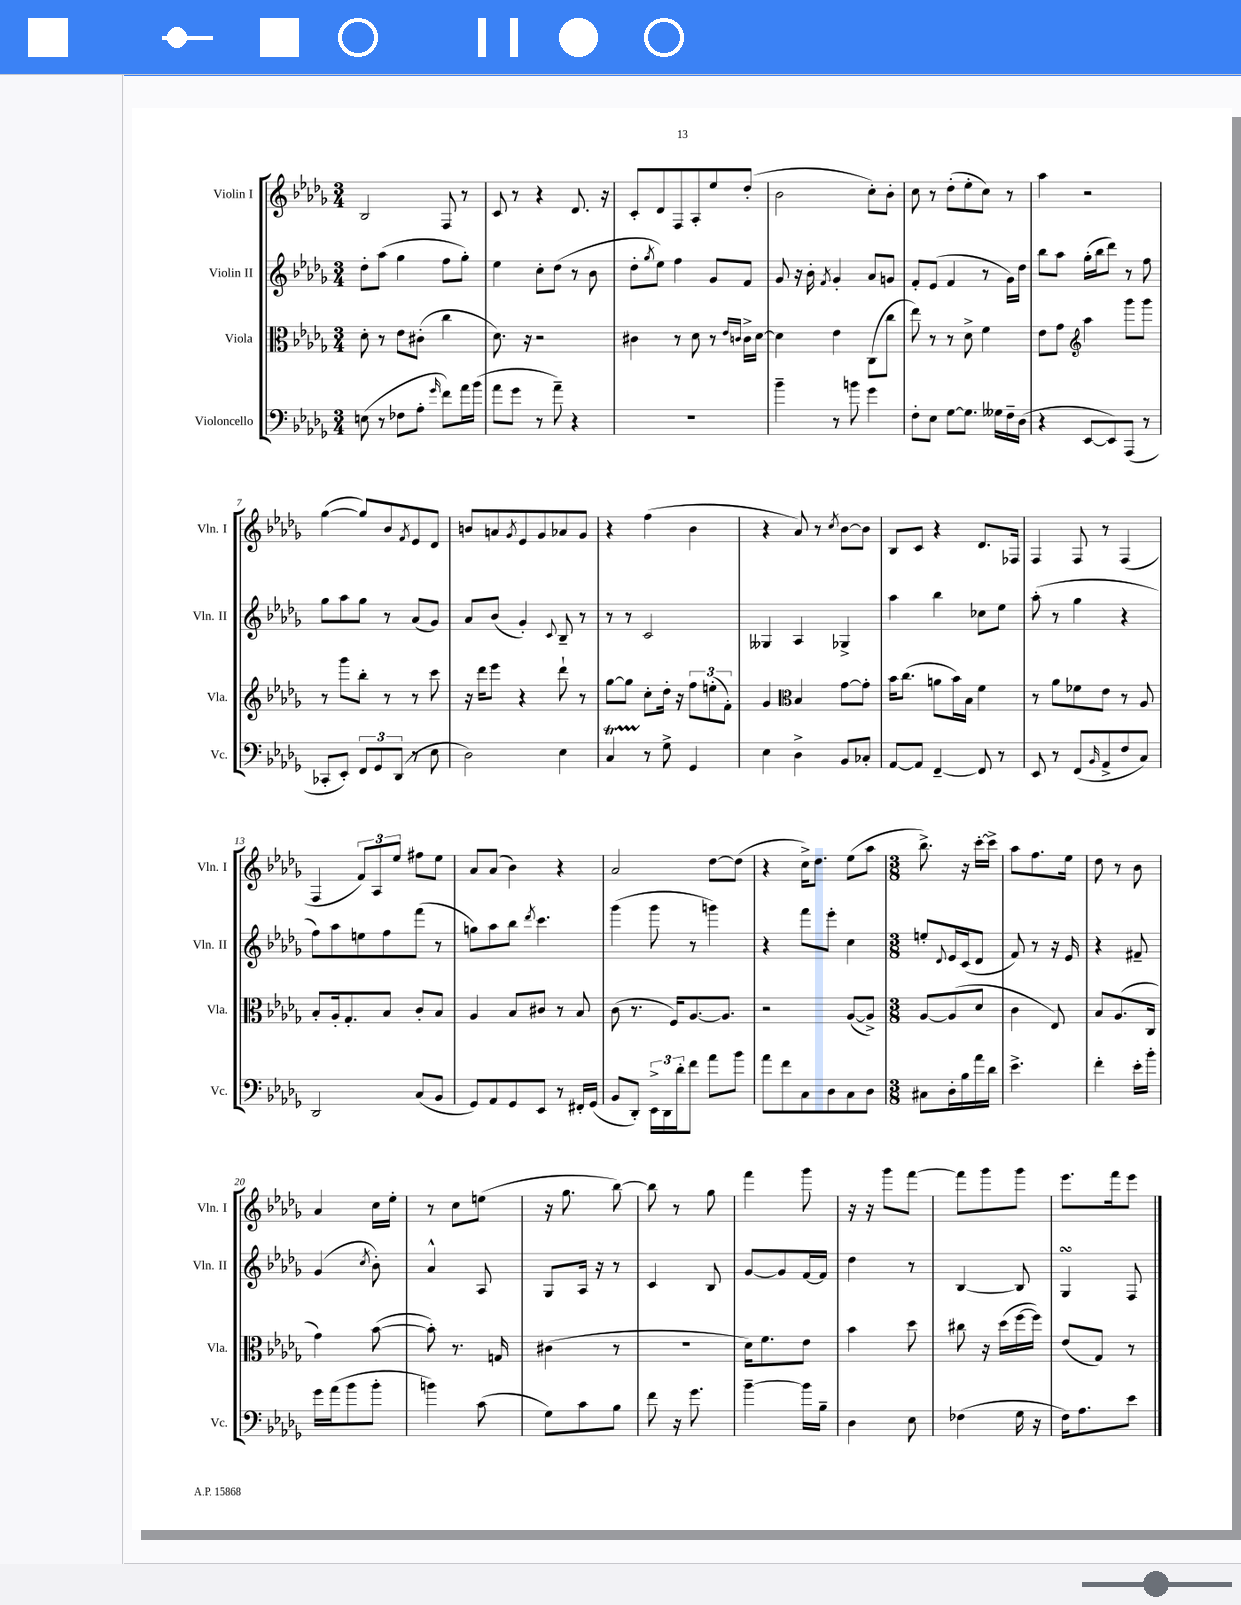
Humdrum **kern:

**kern	**kern	**kern	**kern
*part4	*part3	*part2	*part1
*staff4	*staff3	*staff2	*staff1
*I"Violoncello	*I"Viola	*I"Violin II	*I"Violin I
*I'Vc.	*I'Vla.	*I'Vln. II	*I'Vln. I
*clefF4	*clefC3	*clefG2	*clefG2
*k[b-e-a-d-g-]	*k[b-e-a-d-g-]	*k[b-e-a-d-g-]	*k[b-e-a-d-g-]
*M3/4	*M3/4	*M3/4	*M3/4
=1	=1	=1	=1
(8En\	8d-'\	8dd-'\L	2B-/
8r	8r	(8aa-\J	.
8F-X\L	8e-\L	4gg-\	.
8A-'\J	(8c#X'\J	.	.
16qqg-/	.	.	.
8f\L)	4cc\	8ff\L	8F/
16a-\L	.	8gg-'\J)	8r
(16b-\JJ	.	.	.
=2	=2	=2	=2
8a-\L	8.d-\)	4ee-\	8c/
8g-\J	.	.	8r
.	16r	.	.
8r	2r	8cc'\L	4r
8a-~\)	.	(8dd-\J	.
4r	.	8r	8.d-/
.	.	8b-\	.
.	.	.	16r
=3	=3	=3	=3
2.r	4c#X\	8dd-'\L	8c'/L
.	.	8qgg-/	.
.	.	8ee-\J)	8d-/
.	8r	4ff\	8F/
.	8d-\	.	8A-'/
.	8r	8g-/L	8ee-/
.	16qqe-/LL	.	.
.	16qqcn/JJ	.	.
.	16c^\LL	8f/J	(8dd-'/J
.	[16d-\JJ	.	.
=4	=4	=4	=4
4b-~\	4d-\]	8g-/	2b-\
.	.	16r	.
.	.	16b-'\	.
.	.	8qf/	.
8r	4e-\	4g-'/	.
8bn\	.	.	.
4g-\	(8C\L	8a-/L	8cc'\L)
.	8cc\J	8gn/J	8b-'\J
=5	=5	=5	=5
8F'\L	8ee-\)	8f'/L	8cc\
8E-\J	8r	(8e-/J	8r
[8G-\L	8r	4f/	(8dd-'\L
8.G-\J]	8d-^\	.	8ee-'\
.	4f\	8r	8cc\J)
16G--X\LL	.	.	.
16F~\	.	16g-\LL)	8r
(16D-\JJ	.	16dd-\JJ	.
=6	=6	=6	=6
4r	8e-\L	8bb-\L	4aa-\
.	8g-\J	8aa-\J	.
*	*clefG2	*	*
[8EE-/L	4aa-\	(16gg-'\LL	2r
.	.	16bb-\J	.
8EE-/])	.	8ddd-\J)	.
(8AAA-/J	8ggg-\L	8r	.
8r	8ggg-\J	8ff\	.
!!LO:LB:g=z
=7	=7	=7	=7
8CC-X'/L	8r	8gg-\L	([4gg-\
8EE-'/J)	8ggg-\L	8aa-\	.
12FF/L	8bb-'\J	8gg-\J	8gg-/L])
12GG-/	.	.	.
.	8r	8r	8b-/
(12DD-/J	.	.	.
.	.	.	8qf/
8r	8r	(8a-/L	8e-/
8E-\	8ccc\	8g-/J)	8d-/J
=8	=8	=8	=8
2D-\)	16r	8a-/L	8bn/L
.	16ddd-\KL	.	.
.	8eee-\J	(8b-/J	8an/
.	.	.	8qg-/
.	4r	4g-'/)	8e-/
.	.	.	8g-/
.	.	8qqc/	.
4E-\	8ddd-`\	8B-~/	8a-X/
.	8r	8r	8g-/J
=9	=9	=9	=9
4Ct/	[8gg-\L	8r	4r
.	8gg-\J]	8r	.
8r	8cc'\L	2c/	(4ff\
8G-^\	16dd-'\Jk	.	.
.	16r	.	.
4GG-/	12ff\L	.	4b-\
.	(12een'\	.	.
.	12f'\J)	.	.
=10	=10	=10	=10
4E-\	4g-/	4G--X/	4r
*	*clefC3	*	*
4D-^\	4B-/	4A-/	8a-/)
.	.	.	8r
.	.	.	8qcc/
8BB-/L	[8g-\L	4G-X^/	[8b-\L
8C-X'/J	8g-'\J]	.	8b-\J]
=11	=11	=11	=11
[8AA-/L	16b-\KL	4aa-\	8B-/L
.	(8.cc\J	.	.
8AA-/J]	.	.	8c/J
[4FF~/	8an\L	4bb-\	4r
.	16b-\L)	.	.
.	16B-\JJ	.	.
8FF/]	4f\	8cc-X\L	8.d-/L
8r	.	8ee-\J	.
.	.	.	16F-X/Jk
=12	=12	=12	=12
8EE-/	8r	(8aa-'\	4F/
8r	8a-\L	8r	.
(8FF/L	8f-X\	4gg-\	8F/
16qqBB-/	.	.	.
8AA-^/	8e-\J	.	8r
8F/	8r	4r	(4F/
8C/J)	8A-/	.	.
!!LO:LB:g=z
=13	=13	=13	=13
2DD-/	8B-'/L	8ff\L)	4F/
.	16A-'/k	8aa-\	.
.	8.G-'/	.	.
.	.	8een\	12f/L)
.	.	.	12A-/
.	8B-/J	8ff\	.
.	.	.	12ee-/J
(8C/L	8c'/L	(8fff\J	8ff#X\L
8BB-/J	8B-/J	8r	8ee-\J
=14	=14	=14	=14
8GG-/L)	4A-/	8ggn\L)	8a-/L
8AA-/	.	8aa-\	(8a-/J
8GG-/	8B-/L	8bb-\J	4b-\)
.	.	8qddd-/	.
8EE-/J	8c#X/J	4.ccc\	.
8r	8r	.	4r
16FF#X'/LL	8B-/	.	.
(16GG-/JJ	.	.	.
=15	=15	=15	=15
8BB-/L	(8c\	(4ggg-\	2a-/
8DD-'/J)	8.r	.	.
24EE-^\LL	.	8ggg-\	.
24DD-\	.	.	.
.	16F/KL)	.	.
24d-'\J	.	.	.
8f\J	[8.A-/	8r	.
8a-\L	.	4gggn\)	[8dd-\L
.	8.A-/J]	.	.
8b-\J	.	.	(8dd-\J]
=16	=16	=16	=16
8a-\L	2r	4r	4r
8f\	.	.	.
8C\	.	8fff\L	16cc^\KL)
.	.	.	8.dd-\J
8D-\	.	8eee-'\J	.
8C\	([8A-/L	4cc\	(8ee-\L
8D-\J	8A-^/J])	.	8aa-\J
=17	=17	=17	=17
*M3/8	*M3/8	*M3/8	*M3/8
8C#X\L	[8A-/L	8een'/L	8.bb-^\)
.	.	8qqd-/	.
16D-'\L	(8A-/]	16e-/L	.
16B-\	.	(16c/J	16r
16a-\	8d-/J	8d-/J	[16ccc'\LL
16d-\JJ	.	.	16ccc^\JJ]
=18	=18	=18	=18
4.e-^\	4c\	8f/)	8aa-\L
.	.	8r	8.ff\
.	8E-/)	16r	.
.	.	16e-/	16ee-\Jk
=19	=19	=19	=19
4f'\	8B-/L	4r	8dd-\
.	(8.A-/	.	8r
16e-'\LL	.	8f#X~/	8b-\
16b-'\JJ	16C/Jk	.	.
!!LO:LB:g=z
=20	=20	=20	=20
16g-\LL	4g-\)	(4g-/	4a-/
(16a-\J	.	.	.
8b-\	.	.	.
.	.	8qcc/	.
8b-'\J	([8b-\	8b-'\)	16cc\LL
.	.	.	16ee-'\JJ
=21	=21	=21	=21
4bn\)	8b-'\])	4a-^^/	8r
.	8.r	.	8cc\L
(8c\	.	8A-/	(8een\J
.	16Gn/	.	.
=22	=22	=22	=22
8G-\L)	(4c#X\	8G-/L	16r
.	.	.	8.gg-\
8c\	.	16A-/Jk	.
.	.	16r	.
8B-\J	8r	8r	[8bb-\)
=23	=23	=23	=23
8f\	4.r	4c/	8bb-\]
16r	.	.	8r
8.g-\	.	.	.
.	.	8B-/	8gg-\
=24	=24	=24	=24
[4b-~\	16d-\KL)	[8g-/L	4fff\
.	8.f\	.	.
.	.	8g-/]	.
16b-\LL]	8e-\J	[16f/L	8ggg-\
16B-~\JJ	.	16f/JJ]	.
=25	=25	=25	=25
4D-\	4b-\	4dd-\	16r
.	.	.	16r
.	.	.	8ggg-\L
8E-\	8dd-\	8r	[8fff\J
=26	=26	=26	=26
(4F-X\	8cc#X\	[4B-/	8fff\L]
.	16r	.	8ggg-\
.	(16dd-\LL	.	.
16G-\	[16ff\	8B-/]	8ggg-\J
16r	16ff\JJ])	.	.
=27	=27	=27	=27
16F\KL)	(8e-/L	4G-sSSs/	8.eee-\L
8.A-\	.	.	.
.	8G-/J)	.	.
.	.	.	16fff\k
8e-\J	8r	8F/	8eee-\J
==	==	==	==
*-	*-	*-	*-
